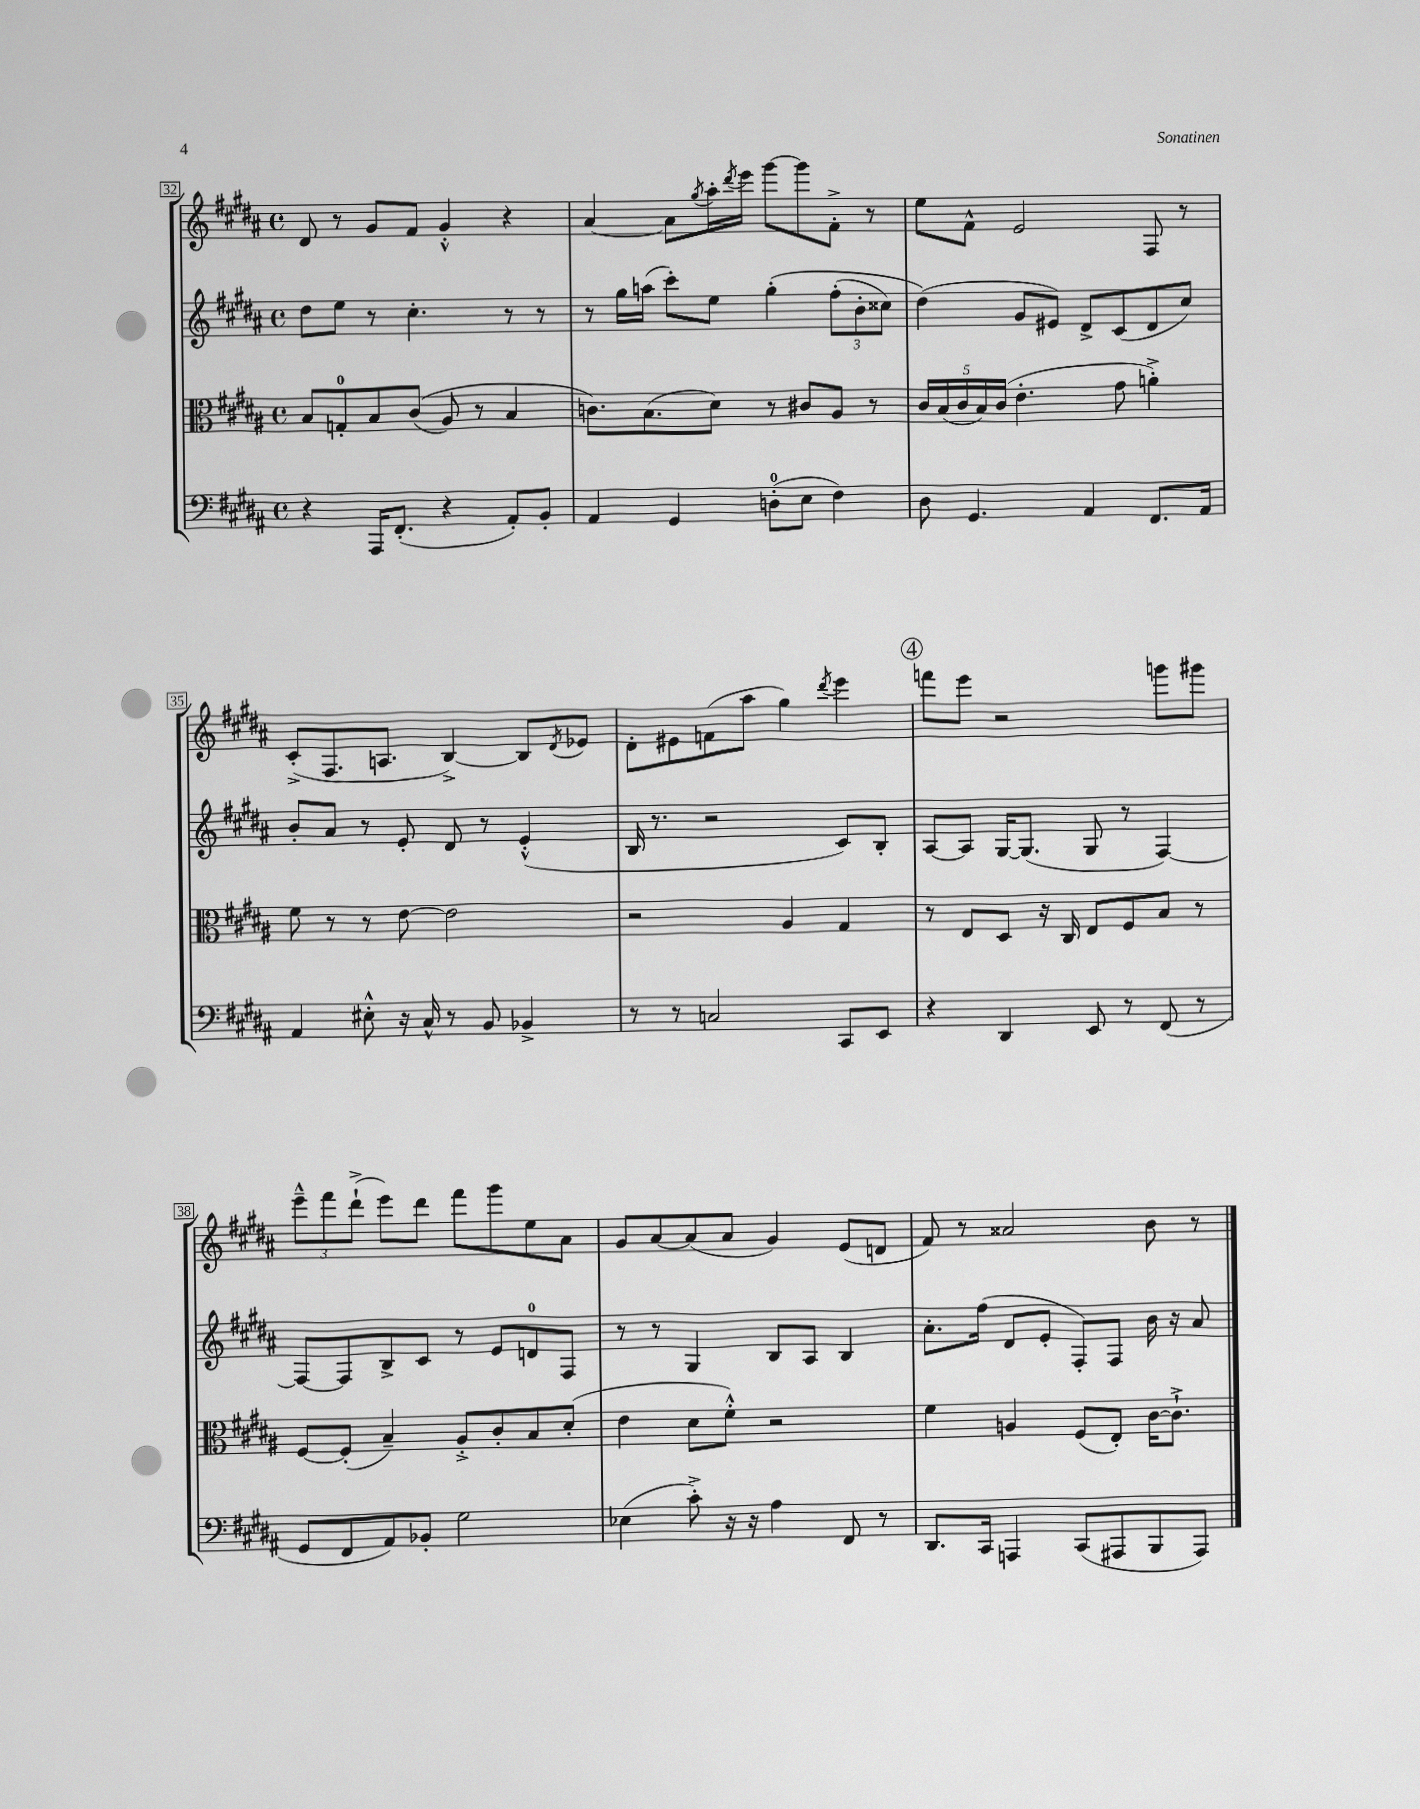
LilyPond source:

<<
\new StaffGroup <<
\new Staff = "s0" {
    \clef treble \key b \major \defaultTimeSignature \time 4/4
    dis'8 r8 gis'8 fis'8 gis'4-.-^ r4 |
    ais'4~ ais'8 \acciaccatura { gis''8 } ais''16-. \acciaccatura { dis'''8 } e'''16 gis'''8~ gis'''8 fis'8-.-> r8 |
    e''8 fis'8-^ e'2 fis8 r8 |
    cis'8-.->( fis8. a8. b4~->) b8 \acciaccatura { dis'8 } ees'8 |
    dis'8-. eis'8 f'8( ais''8 gis''4) \acciaccatura { dis'''8 } e'''4 |
    \mark \markup { \circle "4" } f'''8 e'''8 r2 g'''8 gis'''8 |
    \tuplet 3/2 { e'''8---^ fis'''8 dis'''8-!->( } e'''8) dis'''8 fis'''8 gis'''8 e''8 ais'8 |
    gis'8 ais'8~ ais'8( ais'8 gis'4) e'8( d'8 |
    fis'8) r8 aisis'2 b'8 r8 \bar "|." |
}
\new Staff = "s1" {
    \clef treble \key b \major \defaultTimeSignature \time 4/4
    dis''8 e''8 r8 cis''4.-. r8 r8 |
    r8 gis''16 a''16( cis'''8-.) e''8 gis''4-.\( \tuplet 3/2 { fis''8-.( b'8-. cisis''8) } |
    dis''4(\) gis'8 eis'8) dis'8-> cis'8( dis'8 cis''8) |
    b'8-. ais'8 r8 e'8-. dis'8 r8 e'4-.-^( |
    b16 r8. r2 cis'8) b8-. |
    \mark \markup { \circle "4" } ais8~ ais8 gis16~ gis8.( gis8 r8 fis4~) |
    fis8~ fis8 b8-> cis'8 r8 e'8 d'8-0 fis8 |
    r8 r8 gis4 b8 ais8 b4 |
    ais'8.-. fis''16( dis'8 e'8-. fis8-.) fis8 b'16 r16 ais'8 \bar "|." |
}
\new Staff = "s2" {
    \clef alto \key b \major \defaultTimeSignature \time 4/4
    b8 g8-0-. b8 cis'8(\( ais8) r8 b4 |
    c'8.\) b8.( dis'8) r8 cis'8 ais8 r8 |
    \tuplet 5/4 { cis'16 b16( cis'16 b16) cis'16( } e'4.-. gis'8 a'4-.->) |
    fis'8 r8 r8 e'8~ e'2 |
    r2 ais4 gis4 |
    \mark \markup { \circle "4" } r8 e8 dis8 r16 cis16 e8 fis8 b8 r8 |
    fis8~ fis8-.( b4--) ais8-.-> cis'8-. b8 dis'8-.( |
    e'4 dis'8 fis'8-.-^) r2 |
    fis'4 a4 fis8( e8-.) cis'16~ cis'8.-!-> \bar "|." |
}
\new Staff = "s3" {
    \clef bass \key b \major \defaultTimeSignature \time 4/4
    r4 ais,,16 fis,8.-.( r4 ais,8-.) b,8-. |
    ais,4 gis,4 d8-0-.( e8 fis4) |
    dis8 gis,4. ais,4 fis,8. ais,16 |
    ais,4 eis8-.-^ r16 cis16-^ r8 b,8 bes,4-> |
    r8 r8 c2 cis,8 e,8 |
    \mark \markup { \circle "4" } r4 dis,4 e,8 r8 fis,8( r8 |
    gis,8 fis,8 ais,8) bes,8-. gis2 |
    ees4( cis'8-.->) r16 r16 ais4 fis,8 r8 |
    dis,8. cis,16 a,,4 cis,8( ais,,8 b,,8 ais,,8) \bar "|." |
}
>>
>>
\layout { \context { \Score currentBarNumber = #32 \override BarNumber.stencil = #(make-stencil-boxer 0.1 0.3 ly:text-interface::print) } }
